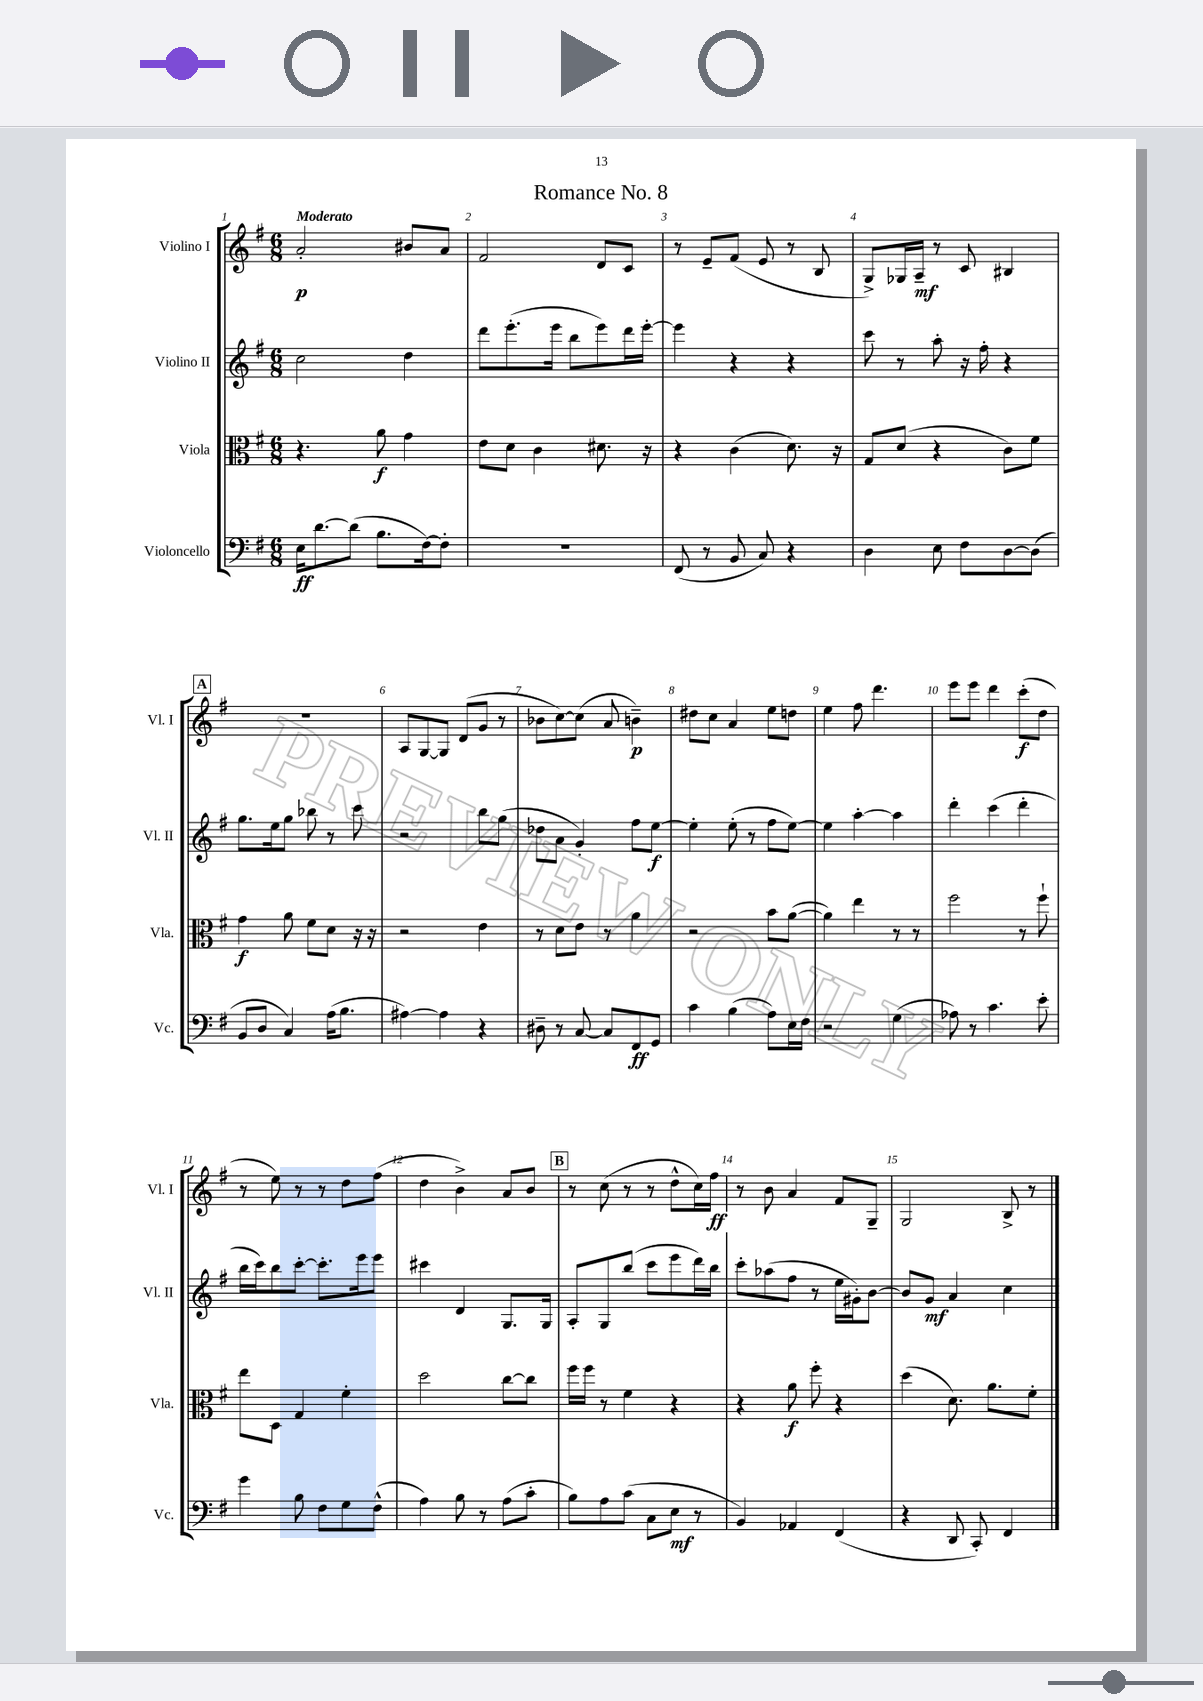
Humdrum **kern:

**kern	**dynam	**kern	**dynam	**kern	**dynam	**kern	**dynam
*part4	*part4	*part3	*part3	*part2	*part2	*part1	*part1
*staff4	*staff4	*staff3	*staff3	*staff2	*staff2	*staff1	*staff1
*I"Violoncello	*	*I"Viola	*	*I"Violino II	*	*I"Violino I	*
*I'Vc.	*	*I'Vla.	*	*I'Vl. II	*	*I'Vl. I	*
*clefF4	*	*clefC3	*	*clefG2	*	*clefG2	*
*k[f#]	*	*k[f#]	*	*k[f#]	*	*k[f#]	*
*M6/8	*	*M6/8	*	*M6/8	*	*M6/8	*
=1	=1	=1	=1	=1	=1	=1	=1
!	!	!	!	!	!	!LO:TX:a:B:t=Moderato	!
16E\KL	ff	4.r	.	2cc\	.	2a'/	p
[8.d\	.	.	.	.	.	.	.
(8d\J]	.	.	.	.	.	.	.
8.B\L	.	8a\	f	.	.	.	.
.	.	4g\	.	4dd\	.	8b#X/L	.
[16F#\k)	.	.	.	.	.	.	.
8F#'\J]	.	.	.	.	.	8a/J	.
=2	=2	=2	=2	=2	=2	=2	=2
2.r	.	8e\L	.	8ddd\L	.	2f#/	.
.	.	8d\J	.	(8.eee'\	.	.	.
.	.	4c\	.	.	.	.	.
.	.	.	.	16eee\Jk	.	.	.
.	.	.	.	8bb\L	.	.	.
.	.	8.d#X\	.	8eee\)	.	8d/L	.
.	.	.	.	16ddd\L	.	8c/J	.
.	.	16r	.	[16eee'\JJ	.	.	.
=3	=3	=3	=3	=3	=3	=3	=3
(8FF#/	.	4r	.	4eee\]	.	8r	.
8r	.	.	.	.	.	8e~/L	.
8BB/	.	(4c\	.	4r	.	(8f#/J	.
8C/)	.	.	.	.	.	8e/	.
4r	.	8.d\)	.	4r	.	8r	.
.	.	.	.	.	.	8B/	.
.	.	16r	.	.	.	.	.
=4	=4	=4	=4	=4	=4	=4	=4
4D\	.	8G/L	.	8ccc\	.	8G^/L)	.
.	.	(8d/J	.	8r	.	16G-X/L	.
.	.	.	.	.	.	16A~/JJ	mf
8E\	.	4r	.	8aa'\	.	8r	.
8F#\L	.	.	.	16r	.	8c/	.
.	.	.	.	16ff#'\	.	.	.
[8D\	.	8c\L)	.	4r	.	4B#X/	.
(8D\J]	.	8f#\J	.	.	.	.	.
!!LO:LB:g=z
!!LO:REH:place=s1:t=A
=5	=5	=5	=5	=5	=5	=5	=5
8BB/L	.	4g\	f	8.gg\L	.	2.r	.
8D/J	.	.	.	.	.	.	.
.	.	.	.	16ee\k	.	.	.
4C/)	.	8a\	.	8gg\J	.	.	.
.	.	8f#\L	.	8bb-X\	.	.	.
(16A\KL	.	8d\J	.	8r	.	.	.
8.B\J	.	.	.	.	.	.	.
.	.	16r	.	8ccc\	.	.	.
.	.	16r	.	.	.	.	.
=6	=6	=6	=6	=6	=6	=6	=6
[4A#X\)	.	2r	.	2r	.	8A/L	.
.	.	.	.	.	.	[8G/	.
4A#\]	.	.	.	.	.	8G/J]	.
.	.	.	.	.	.	(8d/L	.
4r	.	4e\	.	8bb\L	.	8g/J	.
.	.	.	.	(8gg\J	.	8r	.
=7	=7	=7	=7	=7	=7	=7	=7
8D#X~\	.	8r	.	8dd-X\L	.	8b-X\L	.
8r	.	8d\L	.	8a\J	.	[8cc\)	.
[8C/	.	8e\J	.	4g'/)	.	(8cc\J]	.
8C/L]	.	8r	.	.	.	8a/	.
8FF#/	ff	4a\	.	8ff#\L	.	4bn~\)	p
8GG/J	.	.	.	[8ee\J	f	.	.
=8	=8	=8	=8	=8	=8	=8	=8
4c\	.	2r	.	4ee'\]	.	8dd#X\L	.
.	.	.	.	.	.	8cc\J	.
(4B\	.	.	.	(8ee'\	.	4a/	.
.	.	.	.	8r	.	.	.
8A\L)	.	8b\L	.	8ff#\L	.	8ee\L	.
16E\L	.	([8a\J	.	[8ee\J)	.	8ddn\J	.
16F#\JJ	.	.	.	.	.	.	.
=9	=9	=9	=9	=9	=9	=9	=9
2r	.	4a\])	.	4ee\]	.	4ee\	.
.	.	4ee\	.	[4aa'\	.	8ff#\	.
.	.	.	.	.	.	4.ddd\	.
(4G\	.	8r	.	4aa\]	.	.	.
.	.	8r	.	.	.	.	.
=10	=10	=10	=10	=10	=10	=10	=10
8A-X\)	.	2ff#\	.	4ddd'\	.	8eee\L	.
8r	.	.	.	.	.	8eee\J	.
4.c\	.	.	.	(4ccc\	.	4ddd\	.
.	.	8r	.	4ddd'\	.	(8ccc'\L	f
8e'\	.	8ff#`\	.	.	.	8dd\J	.
!!LO:LB:g=z
=11	=11	=11	=11	=11	=11	=11	=11
4g\	.	8ee\L	.	16bb\LL	.	8r	.
.	.	.	.	16ccc\J)	.	.	.
.	.	8D\J	.	8bb\	.	8ee\)	.
8B\	.	4G/	.	[8ccc'\J	.	8r	.
8F#\L	.	.	.	8.ccc'\L]	.	8r	.
8G\	.	4f#'\	.	.	.	8dd\L	.
.	.	.	.	16eee\k	.	.	.
(8F#^^\J	.	.	.	8eee\J	.	(8ff#\J	.
=12	=12	=12	=12	=12	=12	=12	=12
4A\)	.	2dd\	.	4ccc#X\	.	4dd\	.
8B\	.	.	.	4d/	.	4b^\)	.
8r	.	.	.	.	.	.	.
(8A\L	.	[8cc\L	.	8.G/L	.	8a/L	.
8c'\J	.	8cc\J]	.	.	.	8b/J	.
.	.	.	.	16G/Jk	.	.	.
!!LO:REH:place=s1:t=B
=13	=13	=13	=13	=13	=13	=13	=13
8B\L)	.	16ff#\LL	.	8A'/L	.	8r	.
.	.	16ff#\JJ	.	.	.	.	.
8A\	.	8r	.	8G/	.	(8cc\	.
(8c\J	.	4f#\	.	(8bb/J	.	8r	.
8C\L	.	.	.	8ccc\L	.	8r	.
8E\J	mf	4r	.	8eee\	.	8dd^^\L	.
8r	.	.	.	16ddd\L)	.	16cc\L)	.
.	.	.	.	16bb\JJ	.	16ff#\JJ	ff
=14	=14	=14	=14	=14	=14	=14	=14
4BB/)	.	4r	.	8ccc'\L	.	8r	.
.	.	.	.	(8aa-X\	.	8b\	.
4AA-X/	.	8a\	f	8ff#\J	.	4a/	.
.	.	8ff#'\	.	8r	.	.	.
(4FF#/	.	4r	.	16ee\LL	.	8f#/L	.
.	.	.	.	16g#X'\J)	.	.	.
.	.	.	.	[8b\J	.	8G~/J	.
=15	=15	=15	=15	=15	=15	=15	=15
4r	.	(4dd\	.	8b/L]	.	2G/	.
.	.	.	.	8g/J	mf	.	.
8DD/	.	8.d\)	.	4a/	.	.	.
8CC'/)	.	.	.	.	.	.	.
.	.	8.a\L	.	.	.	.	.
4FF#/	.	.	.	4cc\	.	8B^/	.
.	.	8f#'\J	.	.	.	8r	.
==	==	==	==	==	==	==	==
*-	*-	*-	*-	*-	*-	*-	*-
